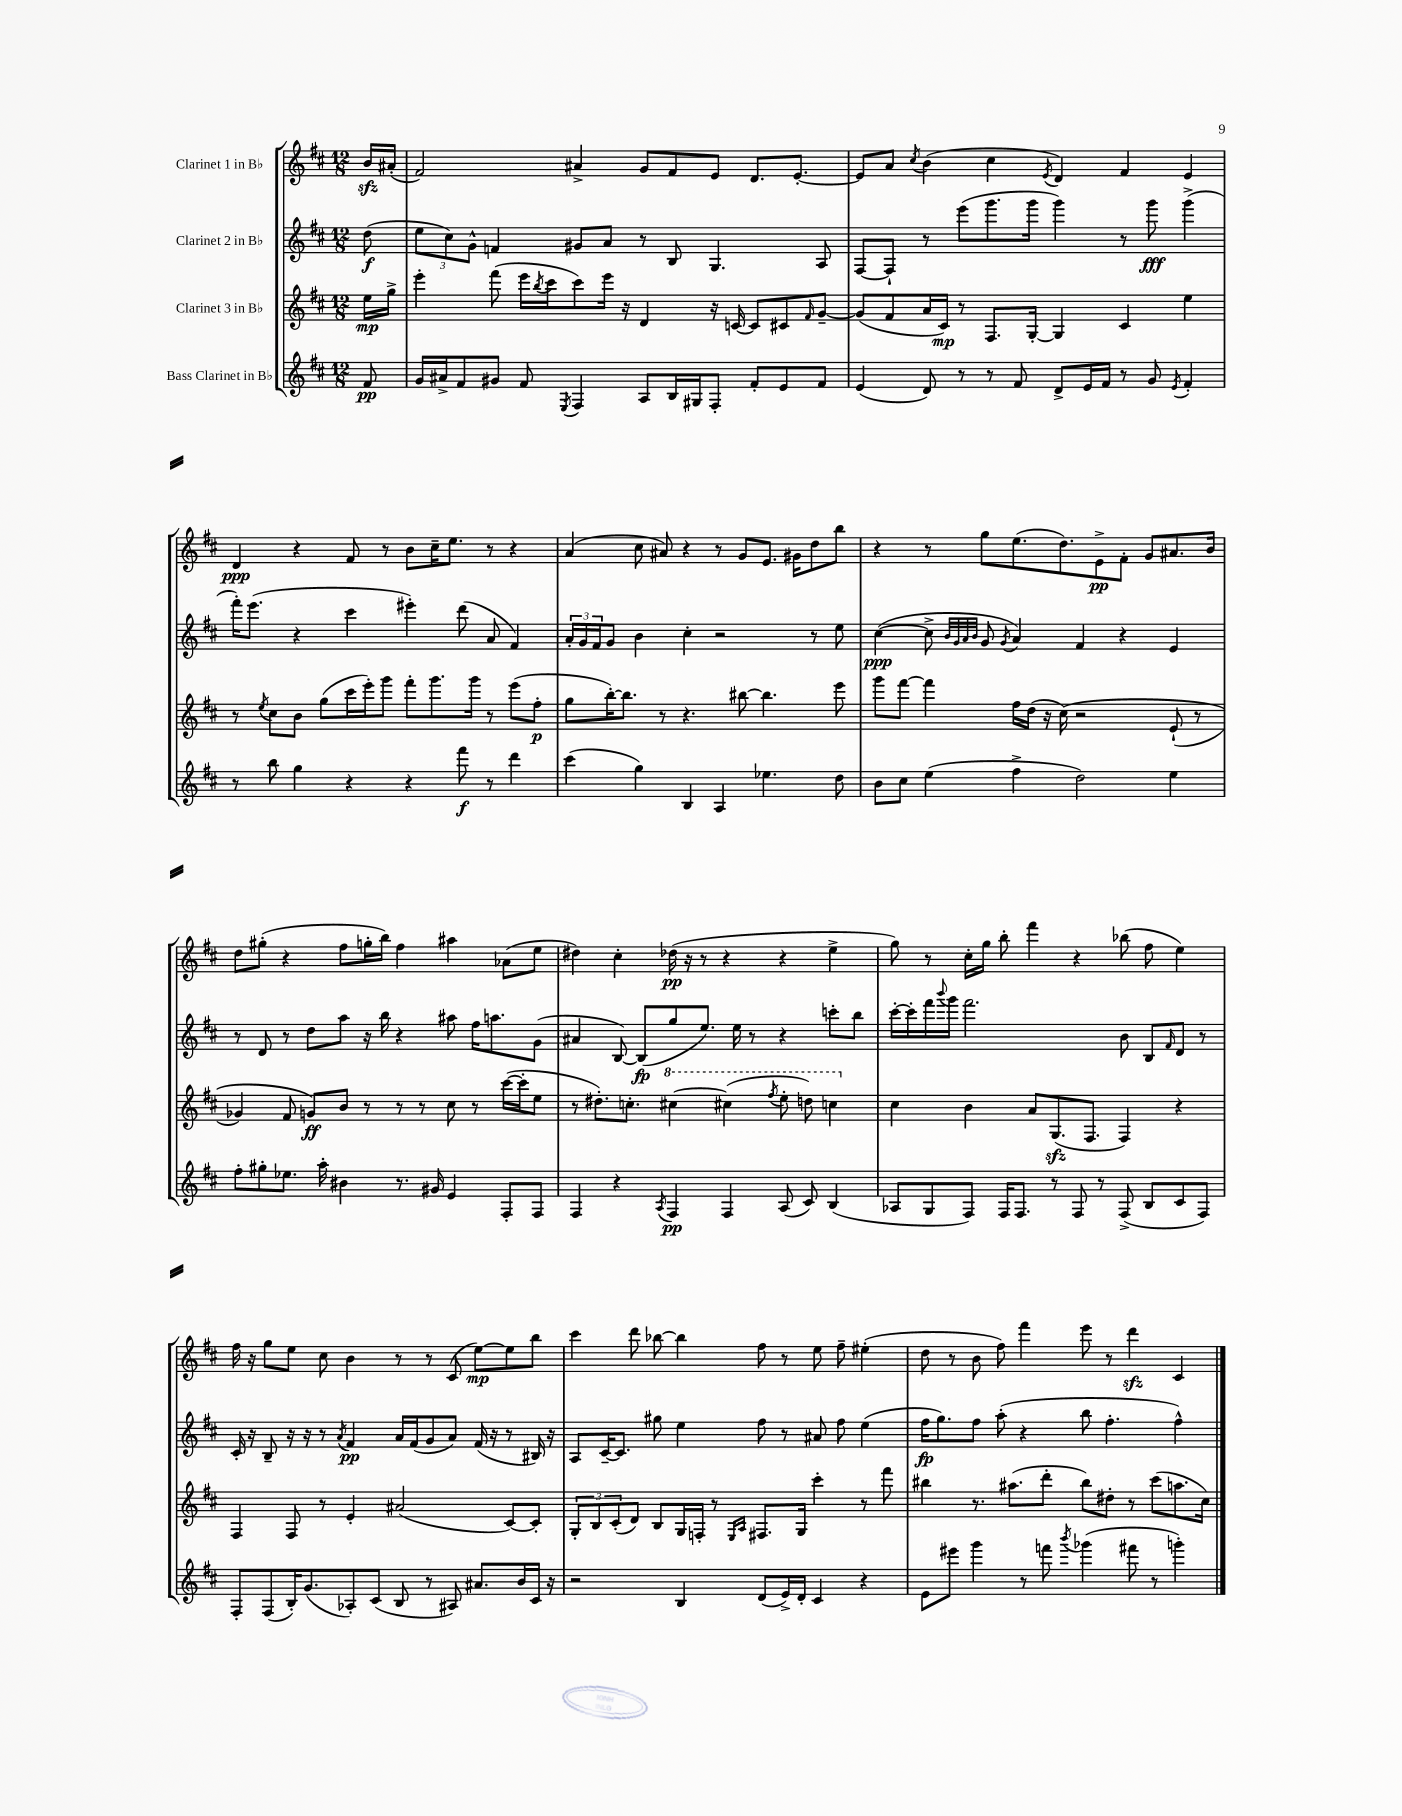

**kern	**dynam	**kern	**dynam	**kern	**dynam	**kern	**dynam
*part4	*part4	*part3	*part3	*part2	*part2	*part1	*part1
*staff4	*staff4	*staff3	*staff3	*staff2	*staff2	*staff1	*staff1
*I"Bass Clarinet in B♭	*	*I"Clarinet 3 in B♭	*	*I"Clarinet 2 in B♭	*	*I"Clarinet 1 in B♭	*
*clefG2	*	*clefG2	*	*clefG2	*	*clefG2	*
*k[f#c#]	*	*k[f#c#]	*	*k[f#c#]	*	*k[f#c#]	*
*M12/8	*	*M12/8	*	*M12/8	*	*M12/8	*
=	=	=	=	=	=	=	=
8f#/	pp	16ee\LL	mp	(8dd\	f	16bzz/LL	.
.	.	16gg^\JJ	.	.	.	(16a#X'/JJ	.
=1	=1	=1	=1	=1	=1	=1	=1
16g/LL	.	4eee'\	.	12ee\L	.	2f#/)	.
16a#X^/J	.	.	.	.	.	.	.
.	.	.	.	12cc#\)	.	.	.
8f#/	.	.	.	.	.	.	.
.	.	.	.	12g^^\J	.	.	.
8g#X/J	.	(8fff#\	.	4fn/	.	.	.
8f#/	.	16eee\LL	.	.	.	.	.
.	.	8qbb/	.	.	.	.	.
.	.	16ccc#\J	.	.	.	.	.
8qE/	.	.	.	.	.	.	.
4F#/	.	8ccc#\)	.	8g#X/L	.	4a#X^/	.
.	.	16eee\Jk	.	8a/J	.	.	.
.	.	16r	.	.	.	.	.
8A/L	.	4d/	.	8r	.	8g/L	.
16B/L	.	.	.	8B/	.	8f#/	.
16G#X/J	.	.	.	.	.	.	.
8F#'/J	.	16r	.	4.G/	.	8e/J	.
.	.	[16cn/	.	.	.	.	.
8f#'/L	.	8c/L]	.	.	.	8.d/L	.
8e/	.	8c#X/	.	.	.	.	.
.	.	.	.	.	.	[8.e'/J	.
.	.	16qqf#/	.	.	.	.	.
8f#/J	.	[8g~/J	.	8A/	.	.	.
=2	=2	=2	=2	=2	=2	=2	=2
(4e/	.	(8g/L]	.	[8F#/L	.	8e/L]	.
.	.	8f#/	.	8F#`/J]	.	8a/J	.
.	.	.	.	.	.	8qcc#/	.
8d/)	.	16a/L	.	8r	.	(4b\	.
.	.	16c#/JJ)	mp	.	.	.	.
8r	.	8r	.	(8eee\L	.	.	.
8r	.	8.F#/L	.	8.ggg\	.	4cc#\	.
8f#/	.	.	.	.	.	.	.
.	.	[16G'/Jk	.	16ggg\Jk	.	.	.
.	.	.	.	.	.	8qe/	.
8d^/L	.	4G/]	.	4ggg\)	.	4d/)	.
16e/L	.	.	.	.	.	.	.
16f#/JJ	.	.	.	.	.	.	.
8r	.	4c#/	.	8r	.	4f#/	.
8g/	.	.	.	8ggg\	fff	.	.
8qe/	.	.	.	.	.	.	.
4f#'/	.	4ee\	.	(4ggg^\	.	4e/	.
!!LO:LB:g=z
=3	=3	=3	=3	=3	=3	=3	=3
8r	.	8r	.	16fff#'\KL)	.	4d/	ppp
.	.	.	.	(8.eee\J	.	.	.
.	.	8qee/	.	.	.	.	.
8bb\	.	8cc#\L	.	.	.	.	.
4gg\	.	8b\J	.	4r	.	4r	.
.	.	(8gg\L	.	.	.	.	.
4r	.	16ccc#\L	.	4ccc#\	.	8f#/	.
.	.	16eee'\J)	.	.	.	.	.
.	.	8ggg\J	.	.	.	8r	.
4r	.	8fff#'\L	.	4eee#X'\)	.	8b\L	.
.	.	8.ggg\	.	.	.	16cc#~\K	.
.	.	.	.	.	.	8.ee\J	.
8fff#\	f	.	.	(8ddd\	.	.	.
.	.	16ggg\Jk	.	.	.	.	.
8r	.	8r	.	8a/	.	8r	.
4ddd\	.	(8eee\L	.	4f#/)	.	4r	.
.	.	8ff#'\J	p	.	.	.	.
=4	=4	=4	=4	=4	=4	=4	=4
(4ccc#\	.	8gg\L	.	24a'/LL	.	(4a/	.
.	.	.	.	24g/	.	.	.
.	.	.	.	24f#/J	.	.	.
.	.	[16bb'\K)	.	8g/J	.	.	.
.	.	8.bb\J]	.	.	.	.	.
4gg\)	.	.	.	4b\	.	8cc#\	.
.	.	8r	.	.	.	8a#X/)	.
4B/	.	4.r	.	4cc#'\	.	4r	.
4A/	.	.	.	2r	.	8r	.
.	.	[8bb#X\	.	.	.	8g/L	.
4.ee-X\	.	4.bb#\]	.	.	.	8.e/J	.
.	.	.	.	.	.	16g#X\KL	.
.	.	.	.	8r	.	8dd\	.
8dd\	.	8eee\	.	8ee\	.	8bb\J	.
=5	=5	=5	=5	=5	=5	=5	=5
8b\L	.	8ggg\L	.	([4cc#\	ppp	4r	.
8cc#\J	.	[8fff#\J	.	.	.	.	.
(4ee\	.	4fff#\]	.	8cc#^\]	.	8r	.
.	.	.	.	32qqb/LLL	.	.	.
.	.	.	.	32qqg/	.	.	.
.	.	.	.	32qqa/	.	.	.
.	.	.	.	32qqb/JJJ	.	.	.
.	.	.	.	8g/	.	8gg\L	.
.	.	.	.	8qg/	.	.	.
4ff#^\	.	16ff#\LL	.	4a/)	.	(8.ee\	.
.	.	(16dd\JJ	.	.	.	.	.
.	.	16r	.	.	.	.	.
.	.	(16cc#\)	.	.	.	8.dd\)	.
2dd\)	.	2r	.	4f#/	.	.	.
.	.	.	.	.	.	8e^\	pp
.	.	.	.	4r	.	8f#'\J	.
.	.	.	.	.	.	8g/L	.
4ee\	.	(8e`/	.	4e/	.	8.a#X/	.
.	.	8r	.	.	.	.	.
.	.	.	.	.	.	16b/Jk	.
!!LO:LB:g=z
=6	=6	=6	=6	=6	=6	=6	=6
8ff#'\L	.	4g-X/)	.	8r	.	8dd\L	.
8gg#X'\	.	.	.	8d/	.	(8gg#X'\J	.
8.ee-X\J	.	8f#/	.	8r	.	4r	.
.	.	8gn/L)	ff	8dd\L	.	.	.
16aa'\	.	.	.	.	.	.	.
4b#X\	.	8b/J	.	8aa\J	.	8ff#\L	.
.	.	8r	.	16r	.	16ggn'\L	.
.	.	.	.	16bb\	.	16bb\JJ)	.
8.r	.	8r	.	4r	.	4ff#\	.
.	.	8r	.	.	.	.	.
16g#X/	.	.	.	.	.	.	.
4e/	.	8cc#\	.	8aa#X\	.	4aa#X\	.
.	.	8r	.	16ff#\KL	.	.	.
.	.	.	.	8.aan\	.	.	.
8F#'/L	.	([16ccc#\LL	.	.	.	(8a-X\L	.
.	.	16ccc#'\J]	.	.	.	.	.
8F#/J	.	8ee\J	.	(8g\J	.	8ee\J	.
=7	=7	=7	=7	=7	=7	=7	=7
4F#/	.	8r	.	4a#X/	.	4dd#X\)	.
.	.	8.dd#X'\L)	.	.	.	.	.
4r	.	.	.	[8B/)	.	4cc#'\	.
.	.	8.ccn'\J	.	.	.	.	.
.	.	.	.	(8B/L]	fp	.	.
8qA/	.	.	.	.	.	.	.
*	*	*8va	*	*	*	*	*
4F#/	pp	[4ccc#X\	.	8gg/	.	(16dd-X\	pp
.	.	.	.	.	.	16r	.
.	.	.	.	8.ee/J)	.	8r	.
4F#/	.	(4ccc#X\]	.	.	.	4r	.
.	.	.	.	16ee\	.	.	.
.	.	.	.	8r	.	.	.
.	.	8qfff#/	.	.	.	.	.
(8A/	.	8eee'\	.	4r	.	4r	.
8c#/)	.	8dddn\)	.	.	.	.	.
(4B/	.	4cccn\	.	8cccn'\L	.	4ee^\	.
.	.	.	.	8bb\J	.	.	.
=8	=8	=8	=8	=8	=8	=8	=8
*	*	*X8va	*	*	*	*	*
8A-X/L	.	4cc#\	.	[16ccc#'\LL	.	8gg\)	.
.	.	.	.	16ccc#'\]	.	.	.
8G/	.	.	.	16fff#\	.	8r	.
.	.	.	.	8qqbbb/	.	.	.
.	.	.	.	16ggg\JJ	.	.	.
8F#/J)	.	4b\	.	2.fff#\	.	16cc#'\LL	.
.	.	.	.	.	.	16gg\JJ	.
16F#/KL	.	.	.	.	.	8bb'\	.
8.F#/J	.	.	.	.	.	.	.
.	.	8a/L	.	.	.	4fff#\	.
8r	.	(8.Gzz/	.	.	.	.	.
8F#/	.	.	.	.	.	4r	.
.	.	8.F#/J	.	.	.	.	.
8r	.	.	.	.	.	.	.
(8F#^/	.	4F#/)	.	8b\	.	(8bb-X\	.
8B/L	.	.	.	8B/L	.	8ff#\	.
.	.	.	.	16qqf#/	.	.	.
8c#/	.	4r	.	8d/J	.	4ee\)	.
8F#/J)	.	.	.	8r	.	.	.
!!LO:LB:g=z
=9	=9	=9	=9	=9	=9	=9	=9
8F#'/L	.	4F#/	.	16c#'/	.	16ff#\	.
.	.	.	.	16r	.	16r	.
(8F#/	.	.	.	8B~/	.	8gg\L	.
16B'/K)	.	8F#/	.	16r	.	8ee\J	.
(8.g/	.	.	.	16r	.	.	.
.	.	8r	.	8r	.	8cc#\	.
.	.	.	.	8qa/	.	.	.
8A-X'/)	.	4e'/	.	4f#/	pp	4b\	.
(8c#/J	.	.	.	.	.	.	.
8B/	.	(2a#X/	.	16a/LL	.	8r	.
.	.	.	.	(16f#/J	.	.	.
8r	.	.	.	8g/	.	8r	.
8A#X/)	.	.	.	8a/J)	.	(8c#/	.
8.a#X/L	.	.	.	(16f#/	.	[8ee\L)	mp
.	.	.	.	16r	.	.	.
.	.	[8c#/L)	.	8r	.	8ee\]	.
16b/L	.	.	.	.	.	.	.
16c#/JJ	.	8c#'/J]	.	16B#X/)	.	8bb\J	.
16r	.	.	.	16r	.	.	.
=10	=10	=10	=10	=10	=10	=10	=10
2r	.	12G'/L	.	8A/L	.	4ccc#\	.
.	.	12B/	.	.	.	.	.
.	.	.	.	[16c#~/K	.	.	.
.	.	(12c#'/	.	.	.	.	.
.	.	.	.	8.c#/J]	.	.	.
.	.	8d/J)	.	.	.	8ddd\	.
.	.	8B/L	.	8gg#X\	.	[8bb-X\	.
4B/	.	16G/L	.	4ee\	.	4bb-\]	.
.	.	16Fn'/JJ	.	.	.	.	.
.	.	8r	.	.	.	.	.
.	.	16qqE/LL	.	.	.	.	.
.	.	16qqA/JJ	.	.	.	.	.
(8d/L	.	8.F#X/L	.	8ff#\	.	8ff#\	.
16e^/L)	.	.	.	8r	.	8r	.
16d'/JJ	.	16G/Jk	.	.	.	.	.
4c#/	.	4ccc#'\	.	8a#X/	.	8ee\	.
.	.	.	.	8ff#\	.	8ff#~\	.
4r	.	8r	.	(4ee\	.	(4ee#X'\	.
.	.	8fff#\	.	.	.	.	.
=11	=11	=11	=11	=11	=11	=11	=11
8e\L	.	4bb#X\	.	16ff#\KL	fp	8dd\	.
.	.	.	.	8.gg\)	.	.	.
8eee#X\J	.	.	.	.	.	8r	.
4ggg\	.	8.r	.	8ff#\J	.	8b\	.
.	.	.	.	(8aa'\	.	8ff#\)	.
.	.	(8.aa#X\L	.	.	.	.	.
8r	.	.	.	4r	.	4fff#\	.
8fffn\	.	8ddd'\J	.	.	.	.	.
8qbbb/	.	.	.	.	.	.	.
(4ggg-X\	.	8bb#\L)	.	8bb\	.	8eee\	.
.	.	8dd#X'\J	.	4.ff#'\	.	8r	.
8fff#X\	.	8r	.	.	.	4dddzz\	.
8r	.	(8ccc#\L	.	.	.	.	.
4gggn'\)	.	8.aan\	.	4ff#^^\)	.	4c#/	.
.	.	16cc#\Jk)	.	.	.	.	.
==	==	==	==	==	==	==	==
*-	*-	*-	*-	*-	*-	*-	*-
